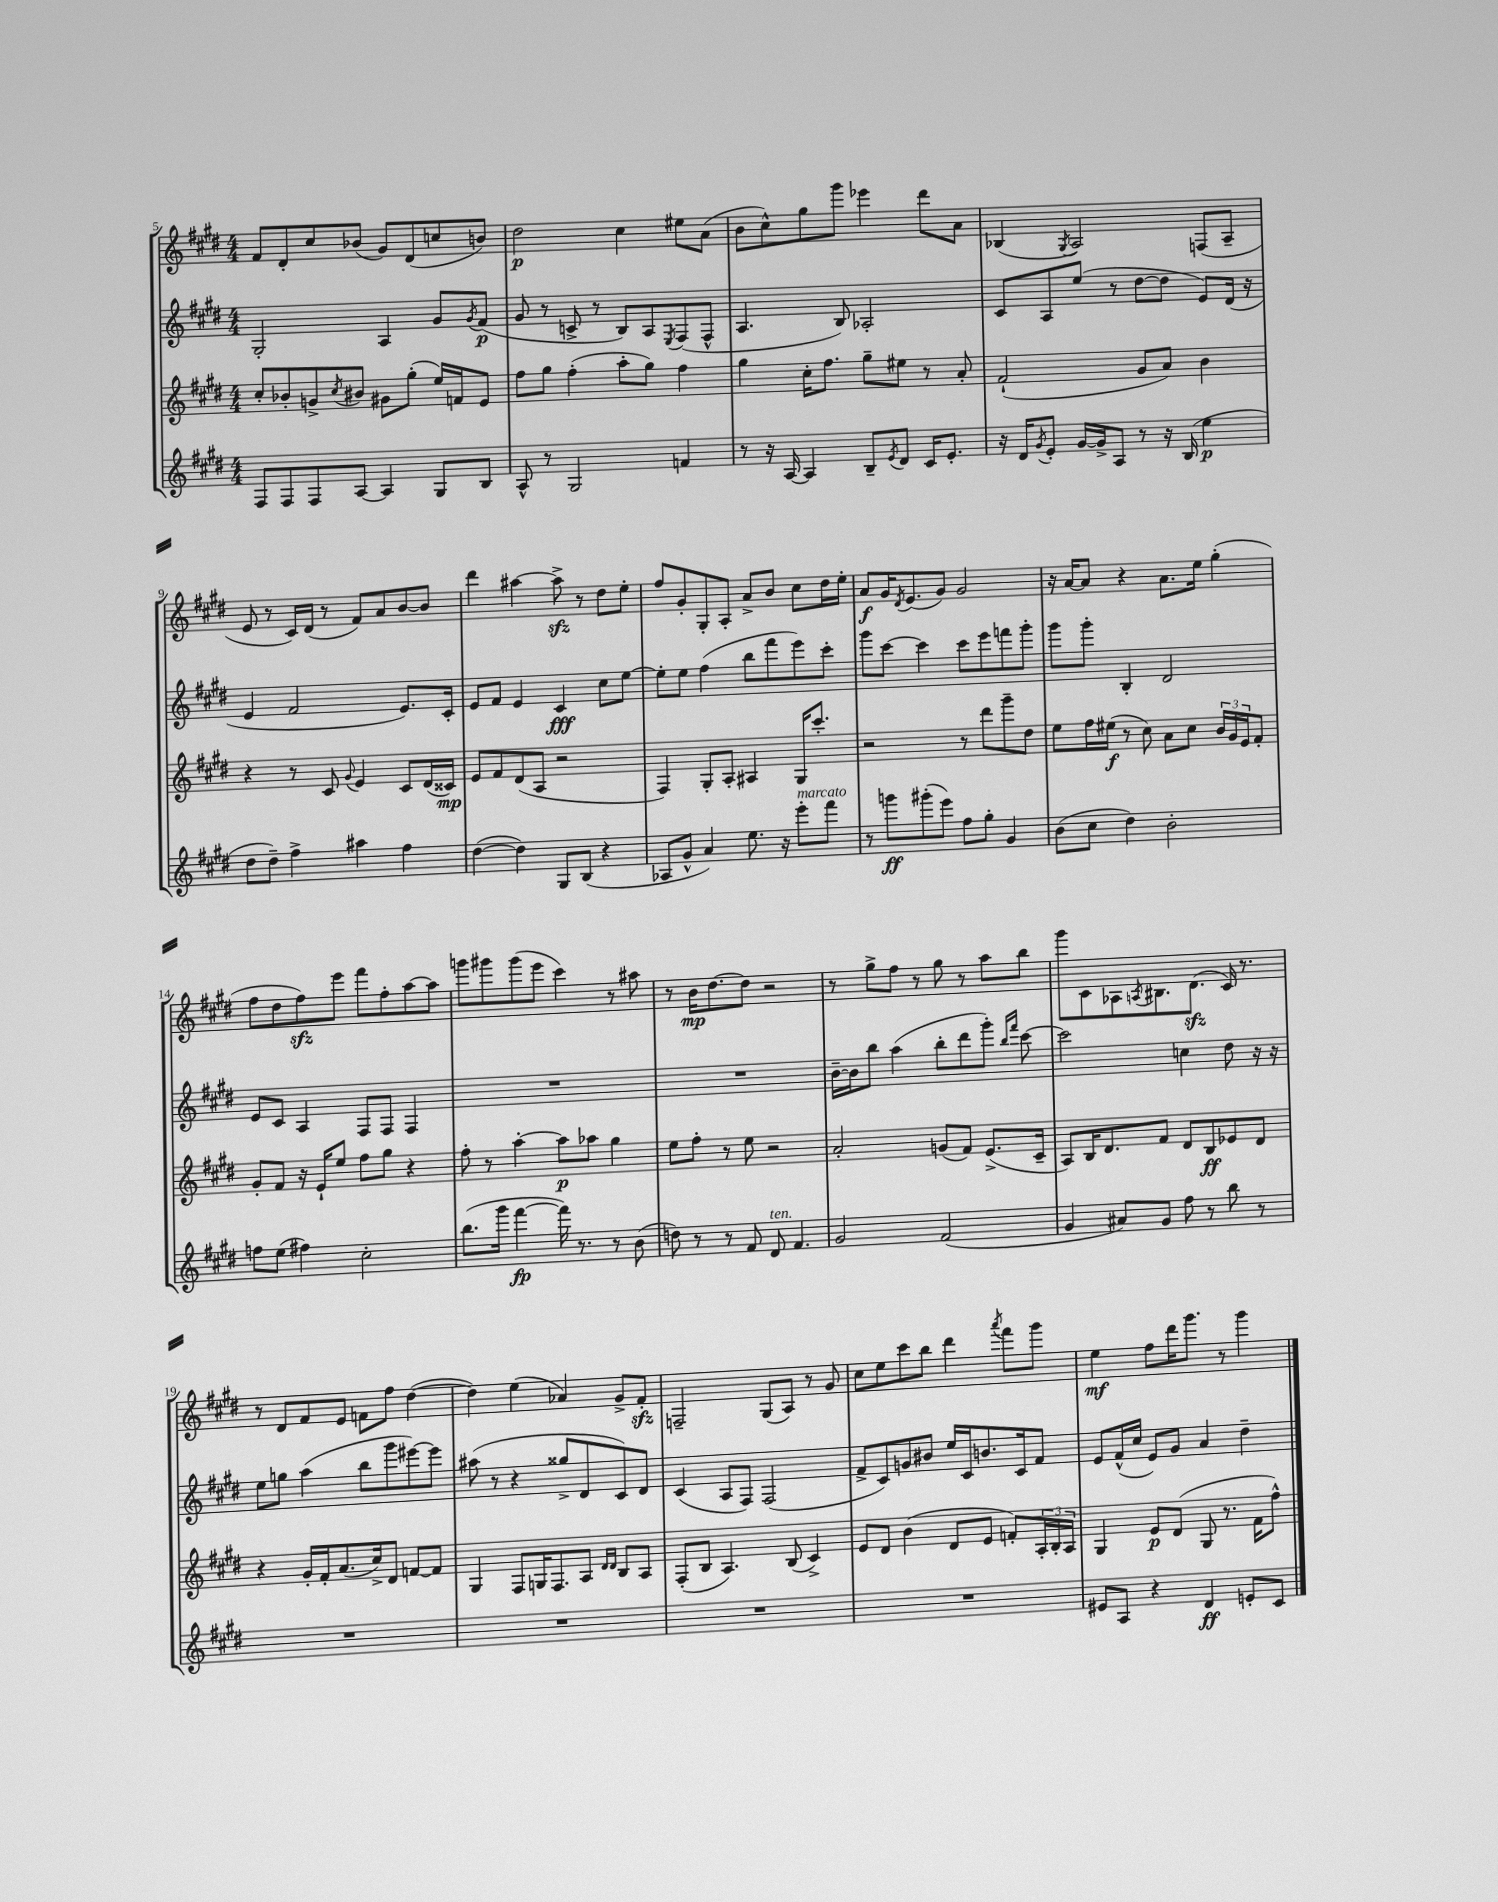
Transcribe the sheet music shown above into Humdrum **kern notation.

**kern	**kern	**kern	**kern
*staff4	*staff3	*staff2	*staff1
*clefG2	*clefG2	*clefG2	*clefG2
*k[f#c#g#d#]	*k[f#c#g#d#]	*k[f#c#g#d#]	*k[f#c#g#d#]
*M4/4	*M4/4	*M4/4	*M4/4
8F#	8cc#'	2G#'	8f#
8F#	8b-'	.	8d#'
8F#	8g^	.	8cc#
.	8qcc#	.	.
[8A	8b#	.	(8b-
4A]	8g#	4A	8g#)
.	(8gg#'	.	(8d#
8G#	16ee)	8g#	8cc
.	16f	.	.
.	.	8qg#	.
8B	8e	(8f#	8b)
=	=	=	=
8A^^	8ff#	8g#	2dd#
8r	8gg#	8r	.
2G#	(4ff#'	8c^	.
.	.	8r	.
.	8aa'	8B)	4cc#
.	8gg#)	8A	.
.	.	8qE	.
4f	4ff#	(8F#	8ee#
.	.	8F#^^	(8a
=	=	=	=
8r	4gg#	4.A	8b
16r	.	.	8cc#^^)
[16A	.	.	.
4A]	16cc#'	.	8gg#
.	8.ff#	.	.
.	.	8B)	8ggg#
8B~	8gg#~	2A-'	4eee-
8qe	.	.	.
8d#	8ee#	.	.
16c#	8r	.	8ddd#
8.e'	.	.	.
.	8a'	.	8a
=	=	=	=
16r	(2f#`	8c#	(4B-
16d#	.	.	.
8qg#	.	.	.
8e'	.	8A	.
.	.	.	8qG#
[16g#	.	(8ee	2A)
16g#^]	.	.	.
8A	.	8r	.
8r	8g#	[8dd#	.
16r	8a)	8dd#]	.
(16B	.	.	.
4ee	4b	8e)	(8F
.	.	(16d#	8A~
.	.	16r	.
=	=	=	=
8dd#	4r	4e	8e
8dd#~)	.	.	8r
4ff#^	8r	2f#	16c#)
.	.	.	(16d#
.	8c#	.	8r
.	8qqg#	.	.
4aa#	4e	.	8f#)
.	.	.	8a
4ff#	8c#	8.e)	[8b
.	(16d#	.	8b]
.	16c##)	16c#'	.
=	=	=	=
([4dd#	8e	8e	4ddd#
.	8f#	8f#	.
4dd#])	(8d#	4e	[4aa#
.	8A	.	.
8G#	2r	4c#	8aa#^]
(8B	.	.	8r
4r	.	8cc#	8dd#
.	.	[8ee	8ee'
=	=	=	=
8A-	4F#)	8ee']	8ff#
8g#^^	.	8ee	8g#'
4a)	8G#'	(4ff#	8G#'
.	8A'	.	8A'
8.ee	4A#	8bb	8a^
.	.	8fff#	8b
16r	.	.	.
8eee'	16G#	8eee)	8cc#
.	8.ccc#'	.	.
8fff#	.	8ccc#'	16dd#
.	.	.	16ee'
=	=	=	=
8r	2r	8ggg#	8a
8ggg	.	[8ccc#	16g#
.	.	.	8qd#
.	.	.	(8.e
(8ggg#'	.	4ccc#]	.
8eee)	.	.	8g#)
8ff#	8r	8ccc#	2g#
8gg#'	8ddd#	8eee	.
4g#	8ggg#~	8fff	.
.	8dd#	8ggg#'	.
=	=	=	=
(8b	8ee	8ggg#	16r
.	.	.	[16a
8cc#	16ff#	8ggg#'	8a]
.	(16ee#	.	.
4dd#)	8r	4B'	4r
.	8cc#)	.	.
2b'	8a	2d#	8.a
.	8cc#	.	.
.	.	.	16ee
.	24b	.	(4gg#'
.	24g#	.	.
.	24e	.	.
.	8f#'	.	.
=	=	=	=
8ff	8g#'	8e	8ff#
(8ee	8f#	8c#	8dd#
4ff#)	16r	4A	8ff#)
.	16e`	.	.
.	8ee	.	8eee
2cc#'	8ff#	8F#	8fff#
.	8gg#	8F#	8ff#'
.	4r	4F#	[8aa
.	.	.	8aa]
=	=	=	=
(8.bb	8ff#'	1r	8ggg
.	8r	.	8ggg#
16ggg#	.	.	.
[4fff#	[4aa'	.	(8ggg#
.	.	.	8eee
16fff#])	8aa]	.	4ccc#)
8.r	.	.	.
.	8aa-	.	.
8r	4gg#	.	8r
(8b	.	.	8aa#
=	=	=	=
8dd)	8ee	1r	8r
8r	8ff#'	.	16b
.	.	.	[8.dd#
8r	8r	.	.
8f#	8ee	.	8dd#]
8d#	2r	.	2r
4.f#	.	.	.
=	=	=	=
2g#	2a'	[16b~	8r
.	.	16b]	.
.	.	8bb	8gg#^
.	.	(4aa	8ff#
.	.	.	8r
(2f#	(8g	8bb'	8gg#
.	8f#)	8ddd#	8r
.	(8.e^	8ggg#')	8aa
.	.	16qqbb	.
.	.	16qqfff#	.
.	.	[8ccc#	8bb
.	16c#~	.	.
=	=	=	=
4g#	8A)	2ccc#]	8ggg#
.	16B	.	8c#
.	8.d#	.	.
8a#)	.	.	8A-
.	.	.	8qA
8g#	8f#	.	8.B#
8ff#	8d#	4cc	.
.	.	.	(8.d#
8r	8B	.	.
8bb	8e-	8dd#	16c#)
.	.	.	8.r
8r	8d#	16r	.
.	.	16r	.
=	=	=	=
1r	4r	8ee	8r
.	.	8gg	8d#
.	16g#'	(4aa	8f#
.	16f#'	.	.
.	(8.a	.	8e
.	.	8bb	8f
.	16cc#^)	.	.
.	8d#	8ggg#	8ff#
.	[8f	[8eee#)	([4dd#
.	8f]	8eee#]	.
=	=	=	=
1r	4G#	(8aa#	4dd#])
.	.	8r	.
.	8F#	4r	(4ee
.	16G	.	.
.	8.F#	.	.
.	.	8gg##^	4a-)
.	8A	8d#	.
.	16qqd#	.	.
.	16qqd#	.	.
.	8B	8c#)	8g#^
.	8A	8d#	8f#'
=	=	=	=
1r	(8F#'	(4c#	2F~
.	8B	.	.
.	4.A)	8A	.
.	.	8F#)	.
.	.	(2F#	(8G#
.	(8B	.	8A)
.	4c#^)	.	8r
.	.	.	8g#
=	=	=	=
1r	8e	8f#^	8cc#
.	8d#	8c#)	8ee
.	(4b	8g	8ccc#
.	.	8b#	8bb
.	8d#	16ee	4ddd#
.	.	16c#	.
.	8e	8.b	.
.	.	.	8qaaa
.	8f')	.	8fff#
.	.	16c#	.
.	24A'	8f#	8ggg#
.	24B'	.	.
.	24A	.	.
=	=	=	=
8e#	4G#	8e	4ee
8A	.	(16f#^^	.
.	.	16cc#	.
4r	8e	8e)	8ff#
.	(8d#	8g#	16ddd#
.	.	.	8.ggg#
4d#	8G#	4a	.
.	8.r	.	8r
8e'	.	4dd#~	4ggg#
.	16f#	.	.
8c#	8ff#^^)	.	.
==	==	==	==
*-	*-	*-	*-
